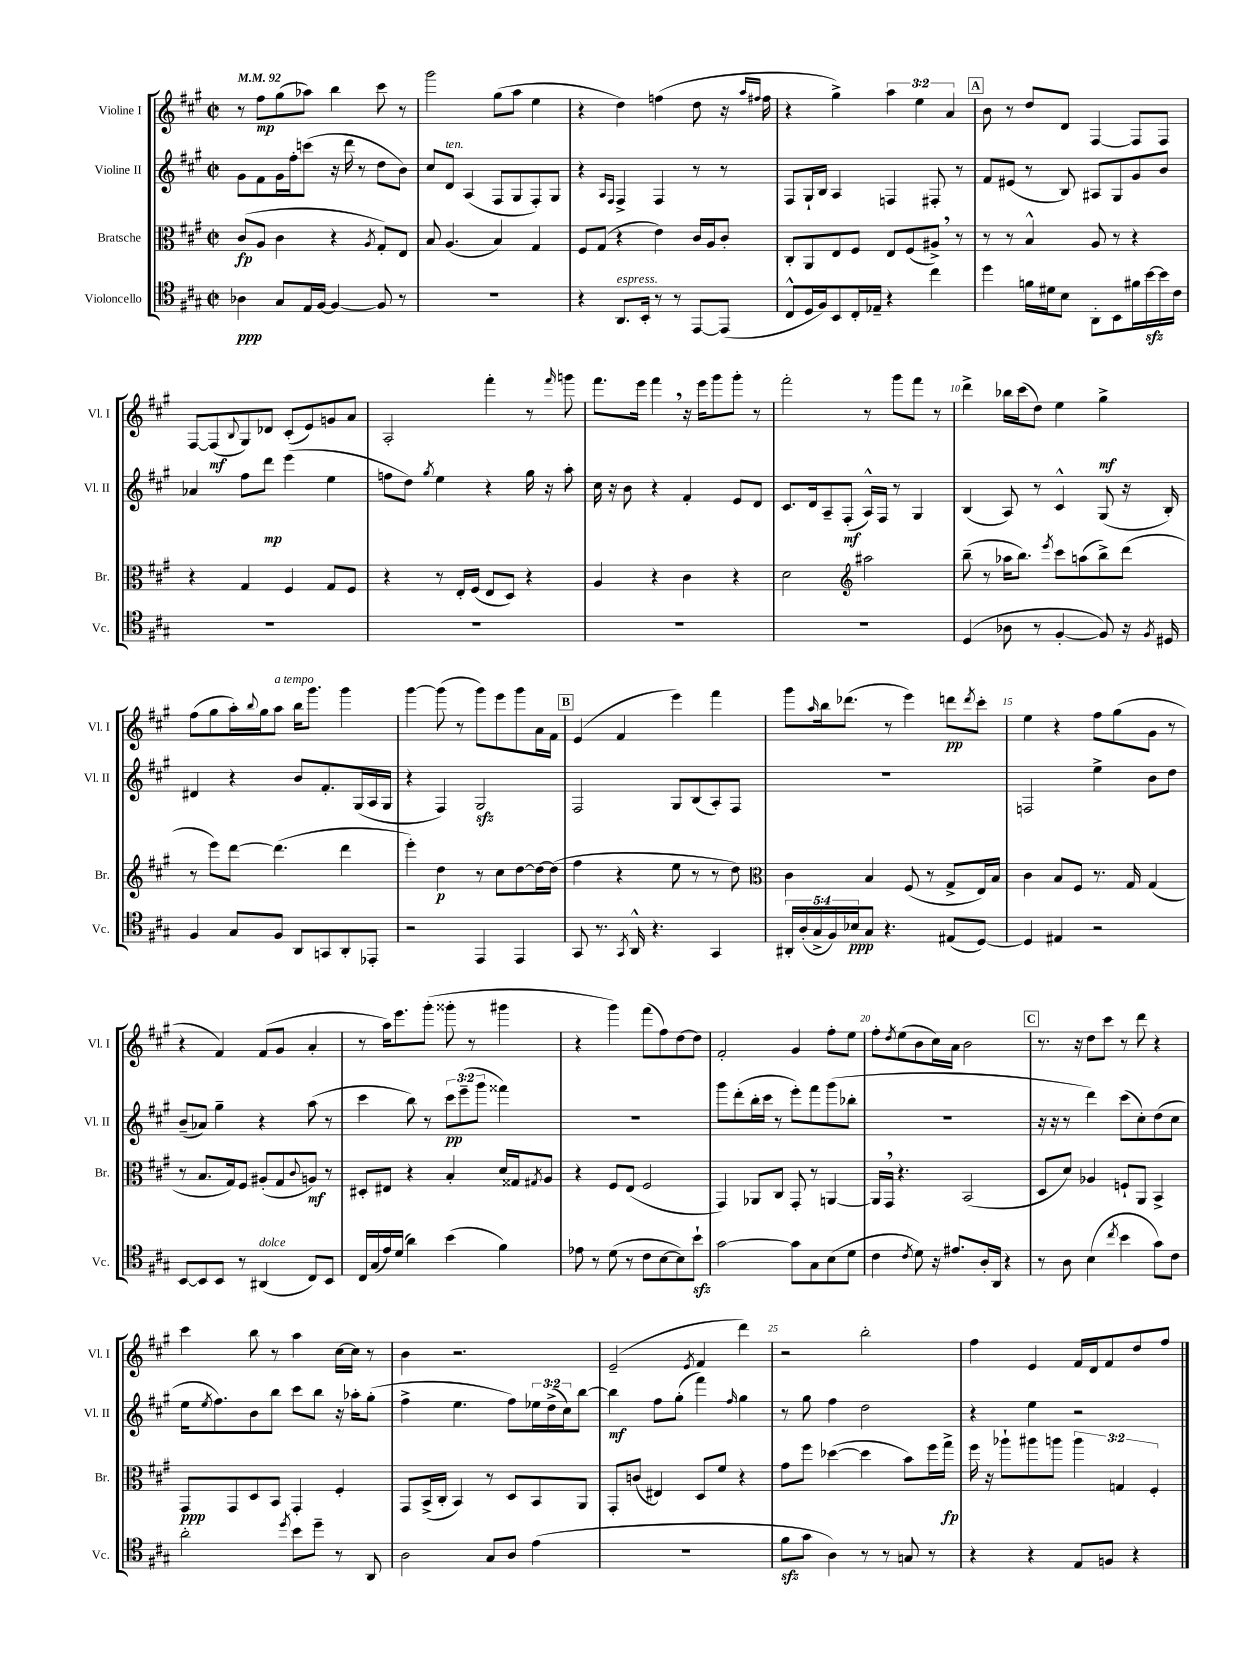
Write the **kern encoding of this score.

**kern	**dynam	**kern	**dynam	**kern	**dynam	**kern	**dynam
*part4	*part4	*part3	*part3	*part2	*part2	*part1	*part1
*staff4	*staff4	*staff3	*staff3	*staff2	*staff2	*staff1	*staff1
*I"Violoncello	*	*I"Bratsche	*	*I"Violine II	*	*I"Violine I	*
*I'Vc.	*	*I'Br.	*	*I'Vl. II	*	*I'Vl. I	*
*clefC4	*	*clefC3	*	*clefG2	*	*clefG2	*
*k[f#c#g#]	*	*k[f#c#g#]	*	*k[f#c#g#]	*	*k[f#c#g#]	*
*M2/2	*	*M2/2	*	*M2/2	*	*M2/2	*
*met(c|)	*	*met(c|)	*	*met(c|)	*	*met(c|)	*
*MM92	*	*MM92	*	*MM92	*	*MM92	*
=1	=1	=1	=1	=1	=1	=1	=1
4A-X\	ppp	(8c#/L	fp	8g#\L	.	8r	.
.	.	8A/J	.	8f#\	.	8ff#\L	mp
8G#/L	.	4c#\	.	16g#\L	.	(8gg#\	.
.	.	.	.	16ff#'\J	.	.	.
16E/L	.	.	.	(8cccn\J	.	8aa-X\J)	.
[16F#/JJ	.	.	.	.	.	.	.
4F#/_	.	4r	.	16r	.	4bb\	.
.	.	.	.	16ddd\	.	.	.
.	.	.	.	8r	.	.	.
.	.	8qA/	.	.	.	.	.
8F#/]	.	8G#'/L)	.	8dd\L	.	8ccc#\	.
8r	.	8E/J	.	8b\J)	.	8r	.
=2	=2	=2	=2	=2	=2	=2	=2
1r	.	8B/	.	8cc#/L	.	2ggg#\	.
!	!	!	!	!LO:TX:a:i:t=ten.	!	!	!
.	.	(4.A/	.	8d/J	.	.	.
.	.	.	.	(4A/	.	.	.
.	.	4B/)	.	8F#/L	.	(8gg#\L	.
.	.	.	.	8G#/	.	8aa\J	.
.	.	4G#/	.	8F#'/)	.	4ee\	.
.	.	.	.	8G#/J	.	.	.
=3	=3	=3	=3	=3	=3	=3	=3
4r	.	8F#/L	.	4r	.	4r	.
.	.	(8G#/J	.	.	.	.	.
.	.	.	.	16qqA/LL	.	.	.
.	.	.	.	16qqF#/JJ	.	.	.
!LO:TX:a:i:t=espress.	!	!	!	!	!	!	!
8.AA/L	.	4r	.	4F#^/	.	4dd\)	.
16BB'/Jk	.	.	.	.	.	.	.
8r	.	4e\)	.	4F#/	.	(4ffn\	.
8r	.	.	.	.	.	.	.
[8EE/L	.	16c#/LL	.	8r	.	8dd\	.
.	.	16A/J	.	.	.	.	.
(8EE/J]	.	8c#'/J	.	8r	.	16r	.
.	.	.	.	.	.	16qqaa/LL	.
.	.	.	.	.	.	16qqff#X/JJ	.
.	.	.	.	.	.	16ff#\	.
=4	=4	=4	=4	=4	=4	=4	=4
8C#^^/L	.	8C#'/L	.	8F#/L	.	4r	.
16D/L	.	8AA/	.	16G#`/L	.	.	.
16F#/J)	.	.	.	16B/JJ	.	.	.
8BB/	.	8E/	.	4A/	.	4gg#^\)	.
16C#'/L	.	8F#/J	.	.	.	.	.
16E-X~/JJ	.	.	.	.	.	.	.
4r	.	8E/L	.	4Fn/	.	6aa\	.
.	.	(8F#/	.	.	.	.	.
.	.	.	.	.	.	6ee\	.
4cc#\	.	8A#X^,/J)	.	8F#X'/	.	.	.
.	.	.	.	.	.	6a/	.
.	.	8r	.	8r	.	.	.
!!LO:REH:place=s1:t=A
=5	=5	=5	=5	=5	=5	=5	=5
4dd\	.	8r	.	8f#/L	.	8b\	.
.	.	8r	.	(8e#X/J	.	8r	.
16fn\LL	.	4B^^/	.	8r	.	8dd/L	.
16d#X\J	.	.	.	.	.	.	.
8B\J	.	.	.	8B/)	.	8d/J	.
8AA'\L	.	8A/	.	8A#X/L	.	[4F#/	.
8BB\	.	8r	.	8G#/	.	.	.
16f#X\L	.	4r	.	8g#/	.	8F#/L]	.
[16bzz\	.	.	.	.	.	.	.
16b\]	.	.	.	8b/J	.	8F#/J	.
16c#\JJ	.	.	.	.	.	.	.
!!LO:LB:g=z
=6	=6	=6	=6	=6	=6	=6	=6
1r	.	4r	.	4a-X/	.	[8F#/L	.
.	.	.	.	.	.	(8F#/]	mf
.	.	.	.	.	.	8qqB/	.
.	.	4G#/	.	8ff#\L	.	8G#/)	.
.	.	.	.	8ddd\J	mp	8d-X/J	.
.	.	4F#/	.	(4eee\	.	(8c#'/L	.
.	.	.	.	.	.	8e/)	.
.	.	8G#/L	.	4ee\	.	8gn/	.
.	.	8F#/J	.	.	.	8a/J	.
=7	=7	=7	=7	=7	=7	=7	=7
1r	.	4r	.	8ffn\L	.	2A'/	.
.	.	.	.	8dd\J)	.	.	.
.	.	.	.	8qgg#/	.	.	.
.	.	8r	.	4ee\	.	.	.
.	.	16E'/LL	.	.	.	.	.
.	.	(16F#/JJ	.	.	.	.	.
.	.	8E/L	.	4r	.	4fff#'\	.
.	.	8D/J)	.	.	.	.	.
.	.	4r	.	16gg#\	.	8r	.
.	.	.	.	16r	.	.	.
.	.	.	.	.	.	16qqfff#/	.
.	.	.	.	8aa'\	.	8gggn\	.
=8	=8	=8	=8	=8	=8	=8	=8
1r	.	4A/	.	16cc#\	.	8.fff#\L	.
.	.	.	.	16r	.	.	.
.	.	.	.	8b\	.	.	.
.	.	.	.	.	.	16eee\Jk	.
.	.	4r	.	4r	.	4fff#,\	.
.	.	4c#\	.	4f#'/	.	16r	.
.	.	.	.	.	.	16eee\KL	.
.	.	.	.	.	.	8ggg#\	.
.	.	4r	.	8e/L	.	8ggg#'\J	.
.	.	.	.	8d/J	.	8r	.
=9	=9	=9	=9	=9	=9	=9	=9
1r	.	2d\	.	8.c#/L	.	2fff#'\	.
.	.	.	.	16d/k	.	.	.
.	.	.	.	8A~/	.	.	.
.	.	.	.	(8F#'/J	mf	.	.
*	*	*clefG2	*	*	*	*	*
.	.	2aa#X\	.	16A^^/LL)	.	8r	.
.	.	.	.	16F#/JJ	.	.	.
.	.	.	.	8r	.	8ggg#\L	.
.	.	.	.	4G#/	.	8fff#\J	.
.	.	.	.	.	.	8r	.
=10	=10	=10	=10	=10	=10	=10	=10
(4D/	.	(8bb~\	.	(4B/	.	4ddd^\	.
.	.	8r	.	.	.	.	.
8A-X\	.	16aa-X\KL	.	8A/)	.	16bb-X\LL	.
.	.	8.bb\J)	.	.	.	(16ccc#\J	.
8r	.	.	.	8r	.	8dd\J)	.
.	.	8qeee/	.	.	.	.	.
[4F#'/	.	8ccc#\L	.	4c#^^/	.	4ee\	.
.	.	(8aan\	.	.	.	.	.
8F#/])	.	8bb^\)	.	(8G#/	.	4gg#^\	mf
16r	.	(8ddd\J	.	16r	.	.	.
8qF#/	.	.	.	.	.	.	.
16D#X/	.	.	.	16B'/)	.	.	.
!!LO:LB:g=z
=11	=11	=11	=11	=11	=11	=11	=11
4F#/	.	8r	.	4d#X/	.	(8ff#\L	.
.	.	8eee\L)	.	.	.	8gg#\	.
8G#/L	.	[8ddd\J	.	4r	.	16aa'\L)	.
.	.	.	.	.	.	8qqbb/	.
.	.	.	.	.	.	16gg#\J	.
!	!	!	!	!	!	!LO:TX:a:i:t=a tempo	!
8F#/J	.	(4.ddd\]	.	.	.	8aa\J	.
8AA/L	.	.	.	8b/L	.	16bb\KL	.
.	.	.	.	.	.	8.ggg#\J	.
8GGn/	.	.	.	8.f#'/	.	.	.
8AA'/	.	4ddd\	.	.	.	4ggg#\	.
.	.	.	.	(16G#/L	.	.	.
8EE-X'/J	.	.	.	16A/	.	.	.
.	.	.	.	16G#/JJ	.	.	.
=12	=12	=12	=12	=12	=12	=12	=12
2r	.	4eee'\)	.	4r	.	[4ggg#\	.
.	.	4dd\	p	4F#/)	.	(8ggg#\]	.
.	.	.	.	.	.	8r	.
4EE/	.	8r	.	2G#zz/	.	8ggg#\L)	.
.	.	8cc#\L	.	.	.	8eee\	.
4EE/	.	[8dd\	.	.	.	8ggg#\	.
.	.	16dd\L_	.	.	.	16a\L	.
.	.	(16dd\JJ]	.	.	.	16f#\JJ	.
!!LO:REH:place=s1:t=B
=13	=13	=13	=13	=13	=13	=13	=13
8GG#/	.	4ff#\	.	2F#/	.	(4e/	.
8.r	.	.	.	.	.	.	.
.	.	4r	.	.	.	4f#/	.
8qGG#/	.	.	.	.	.	.	.
16AA^^/	.	.	.	.	.	.	.
4.r	.	.	.	.	.	.	.
.	.	8ee\	.	8G#/L	.	4eee\)	.
.	.	8r	.	(8B/	.	.	.
4GG#/	.	8r	.	8A'/)	.	4fff#\	.
.	.	8dd\)	.	8F#/J	.	.	.
=14	=14	=14	=14	=14	=14	=14	=14
*	*	*clefC3	*	*	*	*	*
20AA#X'/LL	.	4c#\	.	1r	.	8ggg#\L	.
(20A'/	.	.	.	.	.	.	.
20G#^/	.	.	.	.	.	.	.
.	.	.	.	.	.	16qqaa/	.
.	.	.	.	.	.	16bb\k	.
20F#/)	.	.	.	.	.	.	.
.	.	.	.	.	.	(8.ddd-X\J	.
20B-X/J	ppp	.	.	.	.	.	.
8G#/J	.	4B/	.	.	.	.	.
4.r	.	.	.	.	.	8r	.
.	.	(8F#/	.	.	.	4eee\)	.
.	.	8r	.	.	.	.	.
(8E#X/L	.	8G#^/L	.	.	.	8dddn\L	pp
.	.	.	.	.	.	8qddd/	.
[8D/J)	.	16E/L)	.	.	.	8ccc#'\J	.
.	.	16B/JJ	.	.	.	.	.
=15	=15	=15	=15	=15	=15	=15	=15
4D/]	.	4c#\	.	2Fn/	.	4ee\	.
4E#X/	.	8B/L	.	.	.	4r	.
.	.	8F#/J	.	.	.	.	.
2r	.	8.r	.	4ee^\	.	8ff#\L	.
.	.	.	.	.	.	(8gg#\	.
.	.	16G#/	.	.	.	.	.
.	.	(4G#/	.	8b\L	.	8g#\J	.
.	.	.	.	8dd\J	.	8r	.
!!LO:LB:g=z
=16	=16	=16	=16	=16	=16	=16	=16
[8BB/L	.	8r	.	(8b~/L	.	4r	.
8BB/]	.	8.B/L	.	8a-X/J)	.	.	.
8BB/J	.	.	.	4gg#~\	.	4f#/)	.
.	.	16G#/k)	.	.	.	.	.
8r	.	8F#/J	.	.	.	.	.
!LO:TX:a:i:t=dolce	!	!	!	!	!	!	!
(4AA#X/	.	(8A#X'/L	.	4r	.	(8f#/L	.
.	.	8G#/	.	.	.	8g#/J	.
.	.	8qqc#/	.	.	.	.	.
8C#/L)	.	8An/J)	mf	(8aa\	.	4a'/	.
8BB/J	.	8r	.	8r	.	.	.
=17	=17	=17	=17	=17	=17	=17	=17
16C#/LL	.	8D#X'/L	.	4ccc#\	.	8r	.
(16G#/	.	.	.	.	.	.	.
16e/)	.	8E#X/J	.	.	.	16aa\KL)	.
(16d/JJ	.	.	.	.	.	8.eee\	.
4a\)	.	4r	.	8bb\)	.	.	.
.	.	.	.	8r	.	(8ggg#'\J	.
(4b\	.	4B'/	.	12ccc#\L	pp	8ggg##X'\	.
.	.	.	.	(12eee~\	.	.	.
.	.	.	.	.	.	8r	.
.	.	.	.	12ggg#\J	.	.	.
4f#\)	.	16d/LL	.	4fff##X\)	.	4ggg#X\	.
.	.	16G##X/J	.	.	.	.	.
.	.	8qG#X/	.	.	.	.	.
.	.	8A/J	.	.	.	.	.
=18	=18	=18	=18	=18	=18	=18	=18
8e-X\	.	4r	.	1r	.	4r	.
8r	.	.	.	.	.	.	.
(8d\	.	8F#/L	.	.	.	4ggg#\)	.
8r	.	(8E/J	.	.	.	.	.
8c#\L	.	2F#/	.	.	.	(8fff#\L	.
[8B\	.	.	.	.	.	8ff#\)	.
8B\])	.	.	.	.	.	[8dd\	.
8bzz`\J	.	.	.	.	.	8dd\J]	.
=19	=19	=19	=19	=19	=19	=19	=19
[2g#\	.	4GG#/)	.	8ggg#\L	.	2f#'/	.
.	.	.	.	(8ddd'\	.	.	.
.	.	8AA-X/L	.	16bb'\L	.	.	.
.	.	.	.	16ccc#\JJ	.	.	.
.	.	8C#/J	.	8r	.	.	.
8g#\L]	.	8GG#'/	.	8eee'\L)	.	4g#/	.
8G#\	.	8r	.	8fff#\	.	.	.
(8B\	.	[4AAn/	.	(8ggg#\	.	8ff#'\L	.
8d\J	.	.	.	8bb-X'\J	.	8ee\J	.
=20	=20	=20	=20	=20	=20	=20	=20
4c#\	.	16AA/LL]	.	1r	.	8ff#'\L	.
.	.	16GG#,/JJ	.	.	.	.	.
.	.	.	.	.	.	8qdd/	.
.	.	4.r	.	.	.	(8ee\	.
8qc#/	.	.	.	.	.	.	.
8d\)	.	.	.	.	.	8b\	.
16r	.	.	.	.	.	16cc#\L)	.
8.e#X/L	.	.	.	.	.	16a\JJ	.
.	.	(2BB/	.	.	.	2b\	.
16A'/L	.	.	.	.	.	.	.
16AA/JJ	.	.	.	.	.	.	.
4r	.	.	.	.	.	.	.
!!LO:REH:place=s1:t=C
=21	=21	=21	=21	=21	=21	=21	=21
8r	.	8D/L	.	16r	.	8.r	.
.	.	.	.	16r	.	.	.
8A\	.	8d/J)	.	8r	.	.	.
.	.	.	.	.	.	16r	.
(4B\	.	4A-X/	.	4ddd\)	.	8dd\L	.
.	.	.	.	.	.	8ccc#\J	.
8qcc#/	.	.	.	.	.	.	.
4b\	.	8Fn`/L	.	(8ccc#\L	.	8r	.
.	.	8AA/J	.	8cc#'\)	.	8ddd\	.
8g#\L)	.	4BB^/	.	(8dd\	.	4r	.
8c#\J	.	.	.	8cc#\J	.	.	.
!!LO:LB:g=z
=22	=22	=22	=22	=22	=22	=22	=22
2a'\	.	8GG#/L	ppp	16ee\KL	.	4ccc#\	.
.	.	.	.	8qee/	.	.	.
.	.	.	.	8.ff#\)	.	.	.
.	.	8GG#/	.	.	.	.	.
.	.	8D/	.	8b\	.	8bb\	.
.	.	8BB/J	.	8bb\J	.	8r	.
8qdd/	.	.	.	.	.	.	.
8b\L	.	4GG#'/	.	8ccc#\L	.	4aa\	.
8dd~\J	.	.	.	8bb\J	.	.	.
8r	.	4F#'/	.	16r	.	[16cc#\LL	.
.	.	.	.	16aa-X'\KL	.	16cc#\JJ]	.
8AA/	.	.	.	(8gg#'\J	.	8r	.
=23	=23	=23	=23	=23	=23	=23	=23
2A\	.	8GG#/L	.	4ff#^\	.	4b\	.
.	.	(16BB^/L	.	.	.	.	.
.	.	16C#'/JJ	.	.	.	.	.
.	.	4BB/)	.	4.ee\	.	2.r	.
8G#/L	.	8r	.	.	.	.	.
8A/J	.	8D/L	.	8ff#\L)	.	.	.
(4e\	.	8BB/	.	24ee-X\L	.	.	.
.	.	.	.	(24dd^\	.	.	.
.	.	.	.	24cc#\J)	.	.	.
.	.	8AA/J	.	[8bb\J	.	.	.
=24	=24	=24	=24	=24	=24	=24	=24
1r	.	8GG#'/L	.	4bb\]	mf	(2e~/	.
.	.	(8cn/J	.	.	.	.	.
.	.	4E#X/)	.	8ff#\L	.	.	.
.	.	.	.	(8gg#'\J	.	.	.
.	.	.	.	.	.	8qe/	.
.	.	8D/L	.	4fff#\)	.	4f#/	.
.	.	8f#/J	.	.	.	.	.
.	.	.	.	16qqff#/	.	.	.
.	.	4r	.	4gg#\	.	4ddd\)	.
=25	=25	=25	=25	=25	=25	=25	=25
8f#zz\L	.	8g#\L	.	8r	.	2r	.
8g#\J	.	8ff#\J	.	8gg#\	.	.	.
4A\)	.	([4dd-X\	.	4ff#\	.	.	.
8r	.	4dd-\]	.	2dd\	.	2bb'\	.
8r	.	.	.	.	.	.	.
8Gn/	.	8b\L)	.	.	.	.	.
8r	.	16ff#\L	.	.	.	.	.
.	.	16gg#^\JJ	fp	.	.	.	.
=26	=26	=26	=26	=26	=26	=26	=26
4r	.	16ff#\	.	4r	.	4ff#\	.
.	.	16r	.	.	.	.	.
.	.	8aa-X`\L	.	.	.	.	.
4r	.	8aa#X\	.	4ee\	.	4e/	.
.	.	8aan\J	.	.	.	.	.
8E/L	.	6aa\	.	2r	.	16f#/LL	.
.	.	.	.	.	.	16d/J	.
8Fn/J	.	.	.	.	.	8f#/	.
.	.	6Gn/	.	.	.	.	.
4r	.	.	.	.	.	8dd/	.
.	.	6F#'/	.	.	.	.	.
.	.	.	.	.	.	8ff#/J	.
==	==	==	==	==	==	==	==
*-	*-	*-	*-	*-	*-	*-	*-
